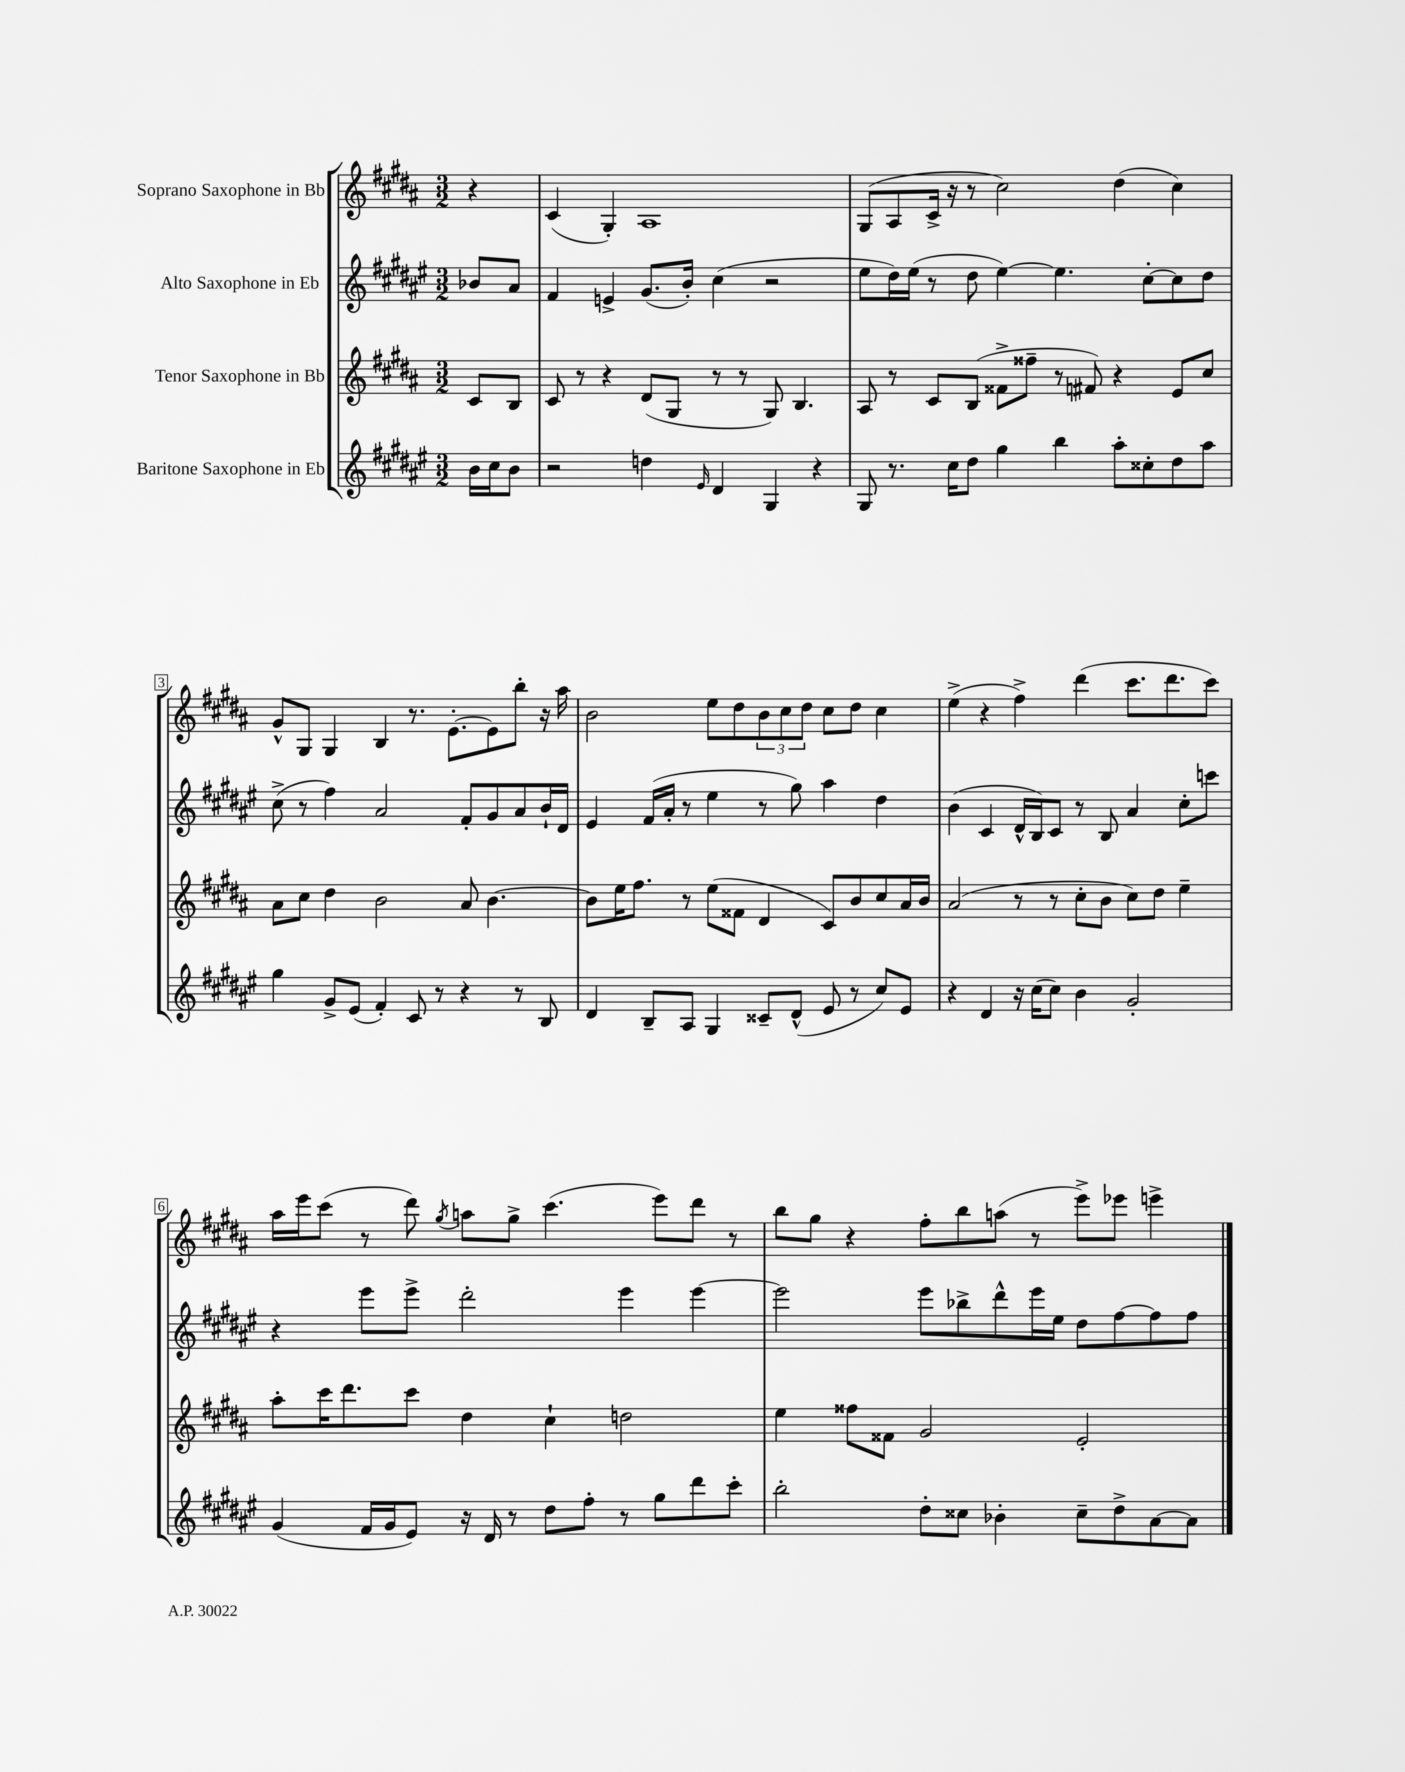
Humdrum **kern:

**kern	**kern	**kern	**kern
*part4	*part3	*part2	*part1
*staff4	*staff3	*staff2	*staff1
*I"Baritone Saxophone in Eb	*I"Tenor Saxophone in Bb	*I"Alto Saxophone in Eb	*I"Soprano Saxophone in Bb
*clefG2	*clefG2	*clefG2	*clefG2
*k[f#c#g#d#a#e#]	*k[f#c#g#d#a#]	*k[f#c#g#d#a#e#]	*k[f#c#g#d#a#]
*M3/2	*M3/2	*M3/2	*M3/2
=	=	=	=
16b\LL	8c#/L	8b-X/L	4r
16cc#\J	.	.	.
8b\J	8B/J	8a#/J	.
=1	=1	=1	=1
2r	8c#/	4f#/	(4c#/
.	8r	.	.
.	4r	4en^/	4G#'/)
4ddn\	(8d#/L	(8.g#/L	1A#
.	8G#/J	.	.
.	.	16b'/Jk)	.
16qqe#/	.	.	.
4d#/	8r	(4cc#\	.
.	8r	.	.
4G#/	8G#/)	2r	.
.	4.B/	.	.
4r	.	.	.
=2	=2	=2	=2
8G#/	8A#/	8ee#\L	(8G#/L
8.r	8r	16dd#\L)	8A#/
.	.	(16ee#\JJ	.
.	8c#/L	8r	16c#^/Jk
16cc#\KL	.	.	16r
8dd#\J	(8B/J	8dd#\	8r
4gg#\	8f##X^\L	[4ee#\)	2cc#\)
.	8ff##X~\J	.	.
4bb\	8r	4.ee#\]	.
.	8f#X/)	.	.
8aa#'\L	4r	.	(4dd#\
8cc##X'\	.	[8cc#'\L	.
8dd#\	8e/L	8cc#\]	4cc#\)
8aa#\J	8cc#/J	8dd#\J	.
!!LO:LB:g=z
=3	=3	=3	=3
4gg#\	8a#\L	(8cc#^\	8g#^^/L
.	8cc#\J	8r	8G#/J
8g#^/L	4dd#\	4ff#\)	4G#/
(8e#/J	.	.	.
4f#'/)	2b\	2a#/	4B/
8c#/	.	.	8.r
8r	.	.	.
.	.	.	[8.e'\L
4r	8a#/	8f#'/L	.
.	[4.b\	8g#/	8e\]
8r	.	8a#/	8bb'\J
8B/	.	16b`/L	16r
.	.	16d#/JJ	16aa#\
=4	=4	=4	=4
4d#/	8b\L]	4e#/	2b\
.	16ee\K	.	.
.	8.ff#\J	.	.
8B~/L	.	(16f#/LL	.
.	.	16a#'/JJ	.
8A#/J	8r	8r	.
4G#/	(8ee\L	4ee#\	8ee\L
.	8f##X\J	.	8dd#\
8c##X~/L	4d#/	8r	12b\
.	.	.	12cc#\
(8d#^^/J	.	8gg#\)	.
.	.	.	12dd#\J
8e#/	8c#/L)	4aa#\	8cc#\L
8r	8b/	.	8dd#\J
8cc#/L)	8cc#/	4dd#\	4cc#\
8e#/J	16a#/L	.	.
.	16b/JJ	.	.
=5	=5	=5	=5
4r	(2a#/	(4b\	(4ee^\
4d#/	.	4c#/	4r
16r	8r	16d#^^/LL	4ff#^\)
(16cc#\KL	.	16B/J)	.
8cc#\J)	8r	8c#/J	.
4b\	8cc#'\L	8r	(4ddd#\
.	8b\J	8B/	.
2g#'/	8cc#\L)	4a#/	8.ccc#\L
.	8dd#\J	.	.
.	.	.	8.ddd#\
.	4ee~\	8cc#'\L	.
.	.	8cccn\J	8ccc#\J)
!!LO:LB:g=z
=6	=6	=6	=6
(4g#/	8aa#'\L	4r	16aa#\LL
.	.	.	16eee\J
.	16ccc#\K	.	(8ccc#\J
.	8.ddd#\	.	.
16f#/LL	.	8eee#\L	8r
16g#/J	.	.	.
8e#/J)	8ccc#\J	8eee#^\J	8ddd#\)
.	.	.	8qgg#/
16r	4dd#\	2ddd#'\	8aan\L
16d#/	.	.	.
8r	.	.	8gg#^\J
8dd#\L	4cc#`\	.	(4.ccc#\
8ff#'\J	.	.	.
8r	2ddn\	4eee#\	.
8gg#\L	.	.	8eee\L)
8ddd#\	.	[4eee#\	8ddd#\J
8ccc#'\J	.	.	8r
=7	=7	=7	=7
2bb'\	4ee\	2eee#\]	8bb\L
.	.	.	8gg#\J
.	8ff##X\L	.	4r
.	8f##X\J	.	.
8dd#'\L	2g#/	8eee#\L	8ff#'\L
8cc##X\J	.	8bb-X^\	8bb\
4b-X'\	.	8ddd#^^\	(8aan\J
.	.	16eee#\L	8r
.	.	16ee#\JJ	.
8cc##~\L	2e'/	8dd#\L	8eee^\L)
8dd#^\	.	[8ff#\	8eee-X\J
[8a#\	.	8ff#\]	4eeen^\
8a#\J]	.	8ff#\J	.
==	==	==	==
*-	*-	*-	*-
